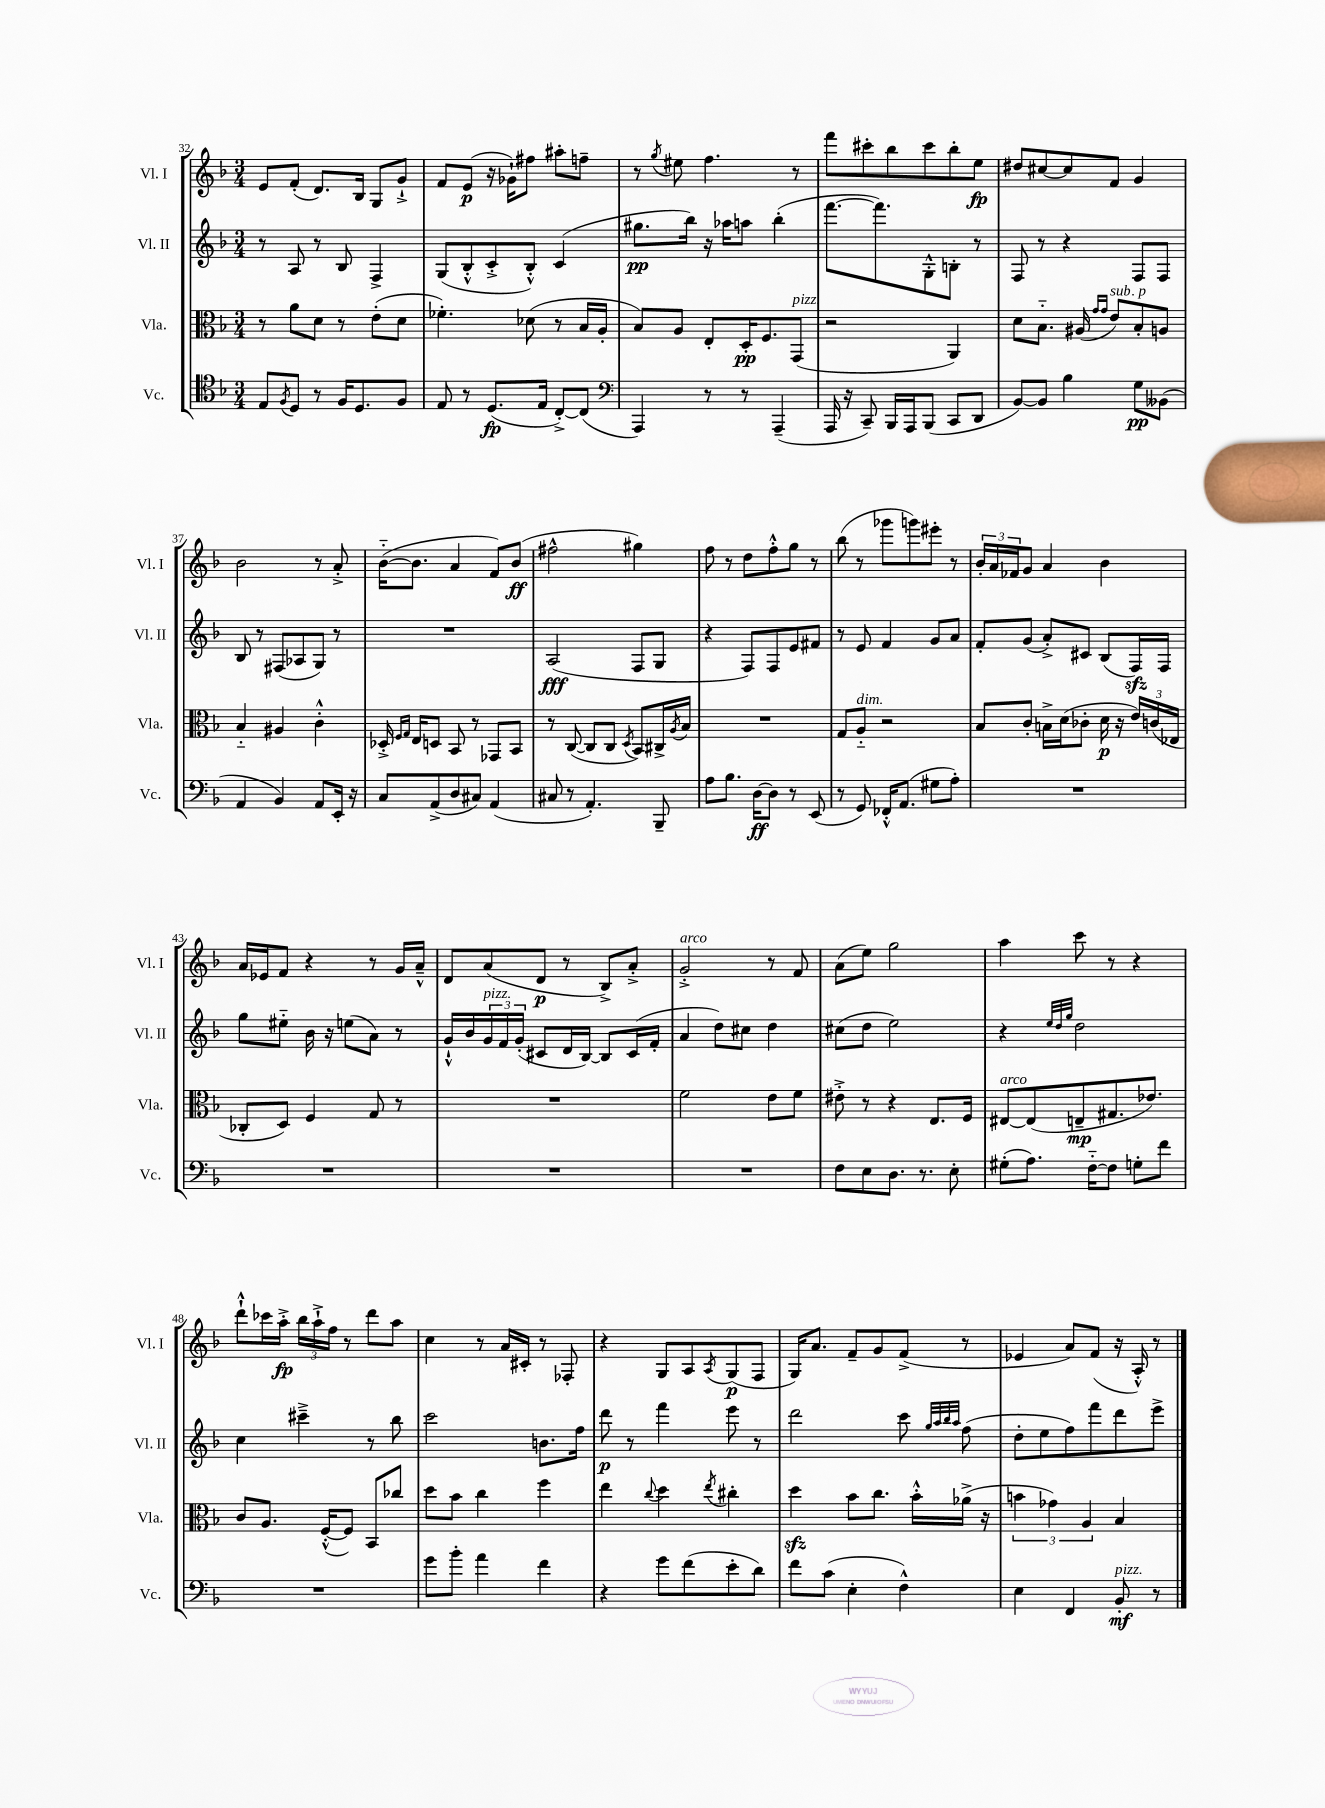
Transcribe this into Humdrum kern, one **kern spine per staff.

**kern	**kern	**kern	**kern
*staff4	*staff3	*staff2	*staff1
*clefC4	*clefC3	*clefG2	*clefG2
*k[b-]	*k[b-]	*k[b-]	*k[b-]
*M3/4	*M3/4	*M3/4	*M3/4
8E/L	8r	8r	8e/L
8qF/	.	.	.
8D/J	8a\L	8A/	(8f'/J
8r	8d\J	8r	8.d/L)
16F/LK	8r	8B-/	.
8.D/	.	.	16B-/Jk
.	(8e'\L	4F^/	8G/L
8F/J	8d\J	.	8g`^/J
=	=	=	=
8E/	4.f-'\)	(8G/L	8f/L
8r	.	8B-'^^/	(8e/J
(8.D/L	.	8c'^/	16r
.	.	.	16g-`\LK)
.	(8d-\	8B-'^^/J)	8ff#\J
16E/Jk	.	.	.
[8C'^/L)	8r	(4c/	8aa#'\L
(8C/]J	16B-/LL	.	8ff~\J
.	16A'/JJ	.	.
=	=	=	=
*clefF4	*	*	*
4AAA/)	8B-/L)	8.gg#\L	8r
.	.	.	8qgg/
.	8A/J	.	8ee#\
.	.	16bb-\Jk)	.
8r	8E'/L	16r	4.ff\
.	.	16aa-\LK	.
8r	16D'/K	8aa\J	.
.	8.F/	.	.
(4AAA~/	.	(4bb-'\	.
.	(8GG/J	.	8r
=	=	=	=
16AAA/	2r	[8.fff\L	8fff\L
16r	.	.	.
8CC~/)	.	.	8ccc#'\
.	.	8.fff\])	.
16BBB-/LL	.	.	8bb-\
16AAA/J	.	.	.
(8BBB-/J	.	8G'^^\	8ccc#\
8CC/L	4AA/)	8B'\J	8bb-'\
8DD/J	.	8r	8ee\J
=	=	=	=
[8BB-/L)	8d\L	8F/	8dd#/L
8BB-/]J	8.B-'~\J	8r	[8cc#/
4B-\	.	4r	8cc#/]
.	(16A#/	.	.
.	16qqg/LL	.	.
.	16qqg/JJ	.	.
.	8e/L)	.	8f/J
8G\L	8B-'/	8F/L	4g/
(8BB--\J	8A/J	8F/J	.
=	=	=	=
4AA/	4B-'~/	8B-/	2b-\
.	.	8r	.
4BB-/)	4A#/	(8F#/L	.
.	.	8A-/	.
8AA/L	4c'^^\	8G/J)	8r
16EE'/Jk	.	8r	8a'^/
16r	.	.	.
=	=	=	=
8C/L	16D-'^/	2.r	([16b-'~\LK
.	16qqF/LL	.	.
.	16qqG/JJ	.	.
.	16E/LK	.	8.b-\]J
(8AA^/	8D/J	.	.
8D/	8BB-/	.	4a/
8C#/J)	8r	.	.
(4AA/	8GG-/L	.	8f/L)
.	8BB-/J	.	(8b-/J
=	=	=	=
8C#/	8r	(2A/	2ff#^^\
8r	([8C/	.	.
4.AA'/)	8C/]L	.	.
.	8C/J	.	.
.	8qD/	.	.
.	8BB-/L)	8F/L	4gg#\)
8BBB-~/	16C#^/L	8G/J	.
.	8qA/	.	.
.	16B-/JJ	.	.
=	=	=	=
8A\L	2.r	4r	8ff\
8.B-\J	.	.	8r
.	.	8F/L)	8dd\L
[16D\LK	.	.	.
8D\]J	.	8F/	8ff'^^\
8r	.	8e/	8gg\J
(8EE/	.	8f#/J	8r
=	=	=	=
8r	8G/L	8r	(8bb-\
8GG/)	8A'~/J	8e/	8r
16FF-'^^/LK	2r	4f/	8ggg-\L
(8.AA/J	.	.	.
.	.	.	8ggg\)
8G#\L	.	8g/L	8eee#'\J
8A'\J)	.	8a/J	8r
=	=	=	=
2.r	8B-/L	8f'/L	24b-'/LL
.	.	.	24a/
.	.	.	24f-/J
.	8c'/J	(8g/J	8g/J
.	16B^\LL	8a'^/L)	4a/
.	(16d\J	.	.
.	8c-'\J	8c#/J	.
.	16d\	(8B-/L	4b-\
.	16r	.	.
.	24e/LL)	16F/L)	.
.	(24c/	.	.
.	.	16F/JJ	.
.	24E-/JJ	.	.
=	=	=	=
2.r	8C-'/L	8gg\L	16a/LL
.	.	.	16e-/J
.	8D/J)	8ee#'~\J	8f/J
.	4F/	16b-\	4r
.	.	16r	.
.	.	(8ee\L	.
.	8G/	8a\J)	8r
.	8r	8r	16g/LL
.	.	.	16a~^^/JJ
=	=	=	=
2.r	2.r	16g`^^/LL	8d/L
.	.	16b-/	.
.	.	24g/	(8a/
.	.	24f/	.
.	.	(24g'/JJ	.
.	.	8c#/L	8d/J
.	.	16d/L	8r
.	.	[16B-/JJ)	.
.	.	8B-/]L	8B-^/L)
.	.	(16c#/L	8a'^/J
.	.	16f'/JJ	.
=	=	=	=
2.r	2f\	4a/	2g'^/
.	.	8dd\L)	.
.	.	8cc#\J	.
.	8e\L	4dd\	8r
.	8f\J	.	8f/
=	=	=	=
8F\L	8e#'^\	(8cc#\L	(8a\L
8E\	8r	8dd\J	8ee\J)
8.D\J	4r	2ee\)	2gg\
8.r	.	.	.
.	8.E/L	.	.
8E'\	.	.	.
.	16F/Jk	.	.
=	=	=	=
(8G#'\L	[8E#/L	4r	4aa\
8.A\J)	(8E#/]	.	.
.	.	32qqee/LLL	.
.	.	32qqdd/	.
.	.	32qqgg/JJJ	.
.	8E~/	2dd\	8ccc\
[16F'~\LK	.	.	.
8F\]J	8.G#/	.	8r
8G'\L	.	.	4r
.	8.e-/J)	.	.
8f\J	.	.	.
=	=	=	=
2.r	8c/L	4cc\	8ddd`^^\L
.	8.A/J	.	16ccc-\L
.	.	.	16aa'^\JJ
.	.	4ccc#~^\	24bb-\LL
.	.	.	24aa`^\
.	([16F'^^/LK	.	.
.	.	.	24ff\JJ
.	8F/]J)	.	8r
.	8BB-/L	8r	8ddd\L
.	8cc-/J	8bb-\	8aa\J
=	=	=	=
8g\L	8dd\L	2ccc\	4cc\
8b-'\J	8b-\J	.	.
4a\	4cc\	.	8r
.	.	.	16a/LL
.	.	.	16c#'/JJ
4f\	4ff\	8.b\L	8r
.	.	.	8F-'/
.	.	16ff\Jk	.
=	=	=	=
4r	4ee\	8ddd\	4r
.	.	8r	.
.	8qqcc/	.	.
8g\L	4dd\	4fff\	8G/L
(8f\	.	.	8A/
.	8qee/	.	8qA/
8e'\	4cc#'\	8eee\	(8G/
8d\J)	.	8r	8F/J
=	=	=	=
8f\L	4dd\	2ddd\	16G/LK)
.	.	.	8.a/J
(8c\J	.	.	.
4E'\	8b-\L	.	8f~/L
.	8.cc\J	.	8g/
4F^^\)	.	8ccc\	(8f^/J
.	16b-'^^\LL	.	.
.	.	32qqgg/LLL	.
.	.	32qqaa/	.
.	.	32qqbb-/	.
.	.	32qqaa/JJJ	.
.	(16a-^\JJ	(8ff\	8r
.	16r	.	.
=	=	=	=
4E\	6b\	8dd'\L	4e-/
.	.	8ee\	.
.	6g-\)	.	.
4FF/	.	8ff\)	8a/L)
.	6A/	.	.
.	.	8fff\	(8f/J
8BB-'/	4B-/	8ddd\	16r
.	.	.	16A'^^/)
8r	.	8eee^\J	8r
==	==	==	==
*-	*-	*-	*-
